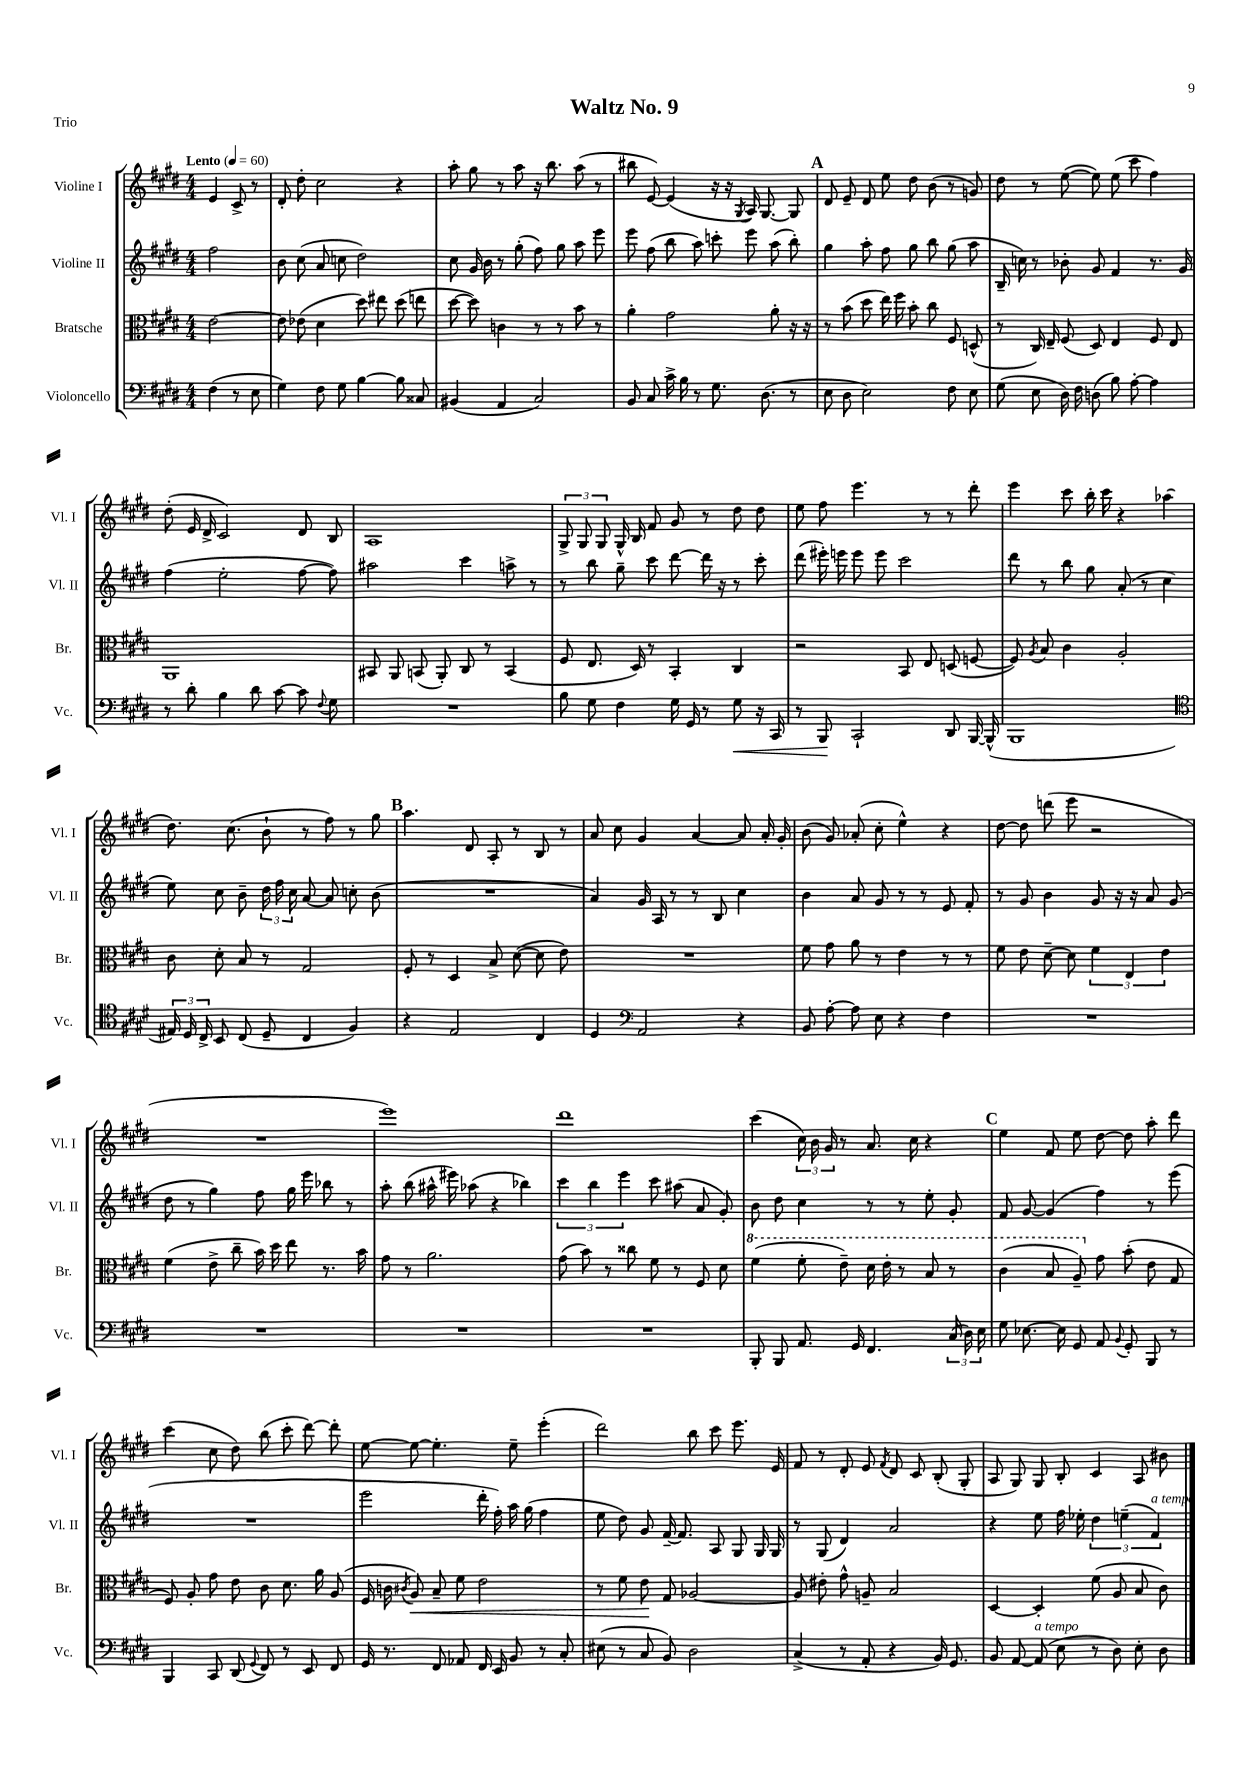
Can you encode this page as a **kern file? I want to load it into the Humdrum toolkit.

**kern	**kern	**kern	**kern
*staff4	*staff3	*staff2	*staff1
*clefF4	*clefC3	*clefG2	*clefG2
*k[f#c#g#d#]	*k[f#c#g#d#]	*k[f#c#g#d#]	*k[f#c#g#d#]
*M4/4	*M4/4	*M4/4	*M4/4
*MM60	*MM60	*MM60	*MM60
(4F#\	[2e\	2ff#\	4e/
8r	.	.	8c#^/
8E\	.	.	8r
=	=	=	=
4G#\)	8e\]	8b\	8d#'/
.	(8e-\	(8cc#\	8dd#'\
8F#\	4d#\	8a/	2cc#\
8G#\	.	8cc\	.
[4B\	8dd#\)	2dd#\)	.
.	8ee#\	.	.
8B\]	(8dd#\	.	4r
8C##/	8ee\	.	.
=	=	=	=
(4BB#/	[8dd#\	8cc#\	8aa'\
.	8dd#\])	16g#/	8gg#\
.	.	16b\	.
4AA/	4c\	8r	8r
.	.	(8gg#'\	8aa\
2C#/)	8r	8ff#\)	16r
.	.	.	8.bb\
.	8r	8gg#\	.
.	8b\	8aa\	(8aa\
.	8r	8eee\	8r
=	=	=	=
8BB/	4a'\	8eee\	8bb#\
8C#/	.	(8ff#\	[8e/)
16c#^\	2g#\	8bb\	(4e/]
16B\	.	.	.
8r	.	8aa\)	.
8.G#\	.	8ccc'\	16r
.	.	.	16r
.	.	.	8qG#/
.	.	8eee\	16A/)
(8.D#\	.	.	[8.G#/
.	8a'\	(8aa\	.
8r	16r	8bb'\)	8G#/]
.	16r	.	.
=	=	=	=
8E\	8r	4gg#\	8d#/
8D#\	(8b\	.	8e~/
2E\)	8dd#\	8aa'\	8d#/
.	16ee\)	8ff#\	8ee\
.	16ff#\	.	.
.	8b'\	8gg#\	8dd#\
.	8cc#\	8bb\	(8b\
8F#\	8F#/	(8gg#\	8r
8E\	(8D^^/	8aa\	8g/)
=	=	=	=
(8G#\	8r	16B~/	8dd#\
.	.	16cc\)	.
8E\	16C#/)	8r	8r
.	16E~/	.	.
16D#\)	(8F#/	8b-'\	([8ee\
16F#\	.	.	.
(8D\	8D#/)	8g#/	8ee\])
8B\)	4E/	4f#/	(8ee\
[8A'\	.	.	8ccc#\
4A\]	8F#/	8.r	4ff#\)
.	8E/	.	.
.	.	16g#/	.
=	=	=	=
8r	1AA	(4ff#\	(8dd#'\
8d#'\	.	.	16e/
.	.	.	16d#^/
4B\	.	2ee'\	2c#/)
8d#\	.	.	.
[8c#\	.	.	.
8c#\]	.	[8ff#\	8d#/
8qqF#/	.	.	.
8G#\	.	8ff#\])	8B/
=	=	=	=
1r	8BB#/	2aa#\	1A
.	8AA/	.	.
.	(8BB/	.	.
.	8AA'/)	.	.
.	8C#/	4ccc#\	.
.	8r	.	.
.	(4BB/	8aa^\	.
.	.	8r	.
=	=	=	=
8B\	8F#/	8r	12G#^/
.	.	.	12G#/
8G#\	8.E/	8bb\	.
.	.	.	12G#/
4F#\	.	8gg#~\	16G#^^/
.	16D#/)	.	16B/
.	8r	8ccc#\	8f#/
16G#\	4BB'/	[8ddd#\	8g#/
16GG#/	.	.	.
8r	.	16ddd#\]	8r
.	.	16r	.
8G#\	4C#/	8r	8dd#\
16r	.	8ccc#'\	8dd#\
16CC#/	.	.	.
=	=	=	=
8r	2r	(8ddd#\	8ee\
8BBB/	.	16eee#'\)	8ff#\
.	.	16eee\	.
2CC#`/	.	8eee\	4.eee\
.	.	8eee\	.
.	8BB/	2ccc#\	.
.	8E/	.	8r
8DD#/	(8D/	.	8r
[16BBB/	[8F/	.	8ddd#'\
(16BBB^^/]	.	.	.
=	=	=	=
1BBB	8F/])	8ddd#\	4eee\
.	8qA/	.	.
.	8B/	8r	.
.	4c#\	8bb\	8ccc#\
.	.	8gg#\	16bb'\
.	.	.	16ccc#\
.	2A'/	(8a'/	4r
.	.	8r	.
.	.	4cc#\	(4aa-\
=	=	=	=
*clefC4	*	*	*
24E#/)	8c#\	8ee\)	8.dd#\)
24D#/	.	.	.
24C#^/	.	.	.
8BB/	8d#'\	8cc#\	.
.	.	.	(8.cc#\
(8C#/	8B/	8b~\	.
8D#~/	8r	24dd#\	8b`\
.	.	24ff#\	.
.	.	24cc#\	.
4C#/	2G#/	[8a/	8r
.	.	8a/]	8ff#\)
4F#/)	.	8cc'\	8r
.	.	(8b\	8gg#\
=	=	=	=
4r	8F#'/	1r	4.aa\
.	8r	.	.
2E/	4D#/	.	.
.	.	.	8d#/
.	8B^/	.	8A'/
.	([8d#\	.	8r
4C#/	8d#\]	.	8B/
.	8e\)	.	8r
=	=	=	=
4D#/	1r	4a/)	8a/
.	.	.	8cc#\
*clefF4	*	*	*
2AA/	.	16g#/	4g#/
.	.	16A/	.
.	.	8r	.
.	.	8r	[4a/
.	.	8B/	.
4r	.	4cc#\	8a/]
.	.	.	16a'/
.	.	.	16g#'/
=	=	=	=
8BB/	8f#\	4b\	(8b\
[8A'\	8g#\	.	8g#/)
8A\]	8a\	8a/	(8a-'/
8E\	8r	8g#/	8cc#'\
4r	4e\	8r	4ee^^\)
.	.	8r	.
4F#\	8r	8e/	4r
.	8r	8f#'/	.
=	=	=	=
1r	8f#\	8r	[8dd#\
.	8e\	8g#/	8dd#\]
.	[8d#~\	4b\	(8ddd\
.	8d#\]	.	8eee\
.	6f#\	8g#/	2r
.	.	16r	.
.	6E/	.	.
.	.	16r	.
.	.	8a/	.
.	6e\	.	.
.	.	(8g#/	.
=	=	=	=
1r	(4f#\	8dd#\	1r
.	.	8r	.
.	8e^\	4gg#\)	.
.	8cc#~\	.	.
.	16b\)	8ff#\	.
.	16dd#\	.	.
.	8ee\	16gg#\	.
.	.	16eee\	.
.	8.r	8bb-\	.
.	.	8r	.
.	16b\	.	.
=	=	=	=
1r	8g#\	8aa'\	1eee)
.	8r	(8bb\	.
.	2.a\	16aa#^^\	.
.	.	16eee#\)	.
.	.	(8aa-\	.
.	.	4r	.
.	.	4bb-\)	.
=	=	=	=
1r	(8g#\	6ccc#\	1ddd#
.	8b\)	.	.
.	.	6bb\	.
.	8r	.	.
.	.	6eee\	.
.	8cc##\	.	.
.	8f#\	8ccc#\	.
.	8r	(8aa#\	.
.	8F#/	8a/	.
.	8d#\	8g#'/)	.
=	=	=	=
8BBB'/	(4ff#\	8b\	(4ccc#\
8BBB/	.	8dd#\	.
8.AA/	8ff#'\	4cc#\	24cc#\)
.	.	.	24b\
.	.	.	24g#/
.	8ee~\)	.	8r
16GG#/	.	.	.
4.FF#/	16dd#\	8r	8.a/
.	16ee'\	.	.
.	8r	8r	.
.	.	.	16cc#\
.	8b/	8ee'\	4r
(24C#/	8r	8g#'/	.
24D#\)	.	.	.
24E\	.	.	.
=	=	=	=
8G#\	(4cc#\	8f#/	4ee\
[8.E-\	.	[8g#/	.
.	8b/	(4g#/]	8f#/
16E-\]	.	.	.
8GG#/	8a~/)	.	8ee\
8AA/	8g#\	4ff#\)	[8dd#\
8qqBB/	.	.	.
8GG#'/	(8b'\	.	8dd#\]
8BBB/	8e\	8r	8aa'\
8r	8G#/	(8eee\	8ddd#\
=	=	=	=
4BBB/	8F#/)	1r	(4ccc#\
.	8A'/	.	.
8CC#/	8g#\	.	8cc#\
(8DD#/	8e\	.	8dd#\)
8qqGG#/	.	.	.
8FF#/)	8c#\	.	(8bb\
8r	8.d#\	.	8ccc#'\
8EE/	.	.	[8ddd#\)
.	16a\	.	.
8FF#/	(8A/	.	8ddd#'\]
=	=	=	=
16GG#/	16F#/	2eee\	[8ee\
8.r	16c\	.	.
.	8qc#/	.	.
.	8A/)	.	8ee\_
8FF#/	8B~/	.	4.ee'\]
8AA-/	8f#\	.	.
16FF#/	2e\	16ddd#'\	.
16EE/	.	16ff#'\)	.
8BB/	.	16aa\	8ee~\
.	.	(16gg#\	.
8r	.	4ff#\	(4eee'\
8C#'/	.	.	.
=	=	=	=
(8E#\	8r	8ee\	2ddd#\)
8r	8f#\	8dd#\)	.
8C#/	8e\	8g#/	.
8BB/)	8G#/	[16f#~/	.
.	.	8.f#/]	.
2D#\	[2A-/	.	8bb\
.	.	8A/	8ccc#\
.	.	8G#/	8.eee\
.	.	16G#/	.
.	.	16G#/	16e/
=	=	=	=
(4C#^/	8A-/]	8r	8f#/
.	8e#'\	(8G#/	8r
8r	8g#^^\	4d#/)	8d#'/
8AA'/	8A~/	.	8e/
.	.	.	8qf#/
4r	2B/	2a/	8d#/
.	.	.	8c#/
16BB/)	.	.	(8B'/
8.GG#/	.	.	.
.	.	.	8G#'/
=	=	=	=
8BB/	[4D#/	4r	8A/
[8AA/	.	.	8G#/)
(8AA/]	4D#'/]	8ee\	8G#/
8E\	.	16ff#\	8B'/
.	.	16ee-'\	.
8r	(8f#\	6dd#\	4c#/
8D#\)	8A/	.	.
.	.	(6ee~\	.
8E'\	8B/	.	8A/
.	.	6f#/)	.
8D#\	8c#\)	.	8b#\
==	==	==	==
*-	*-	*-	*-
